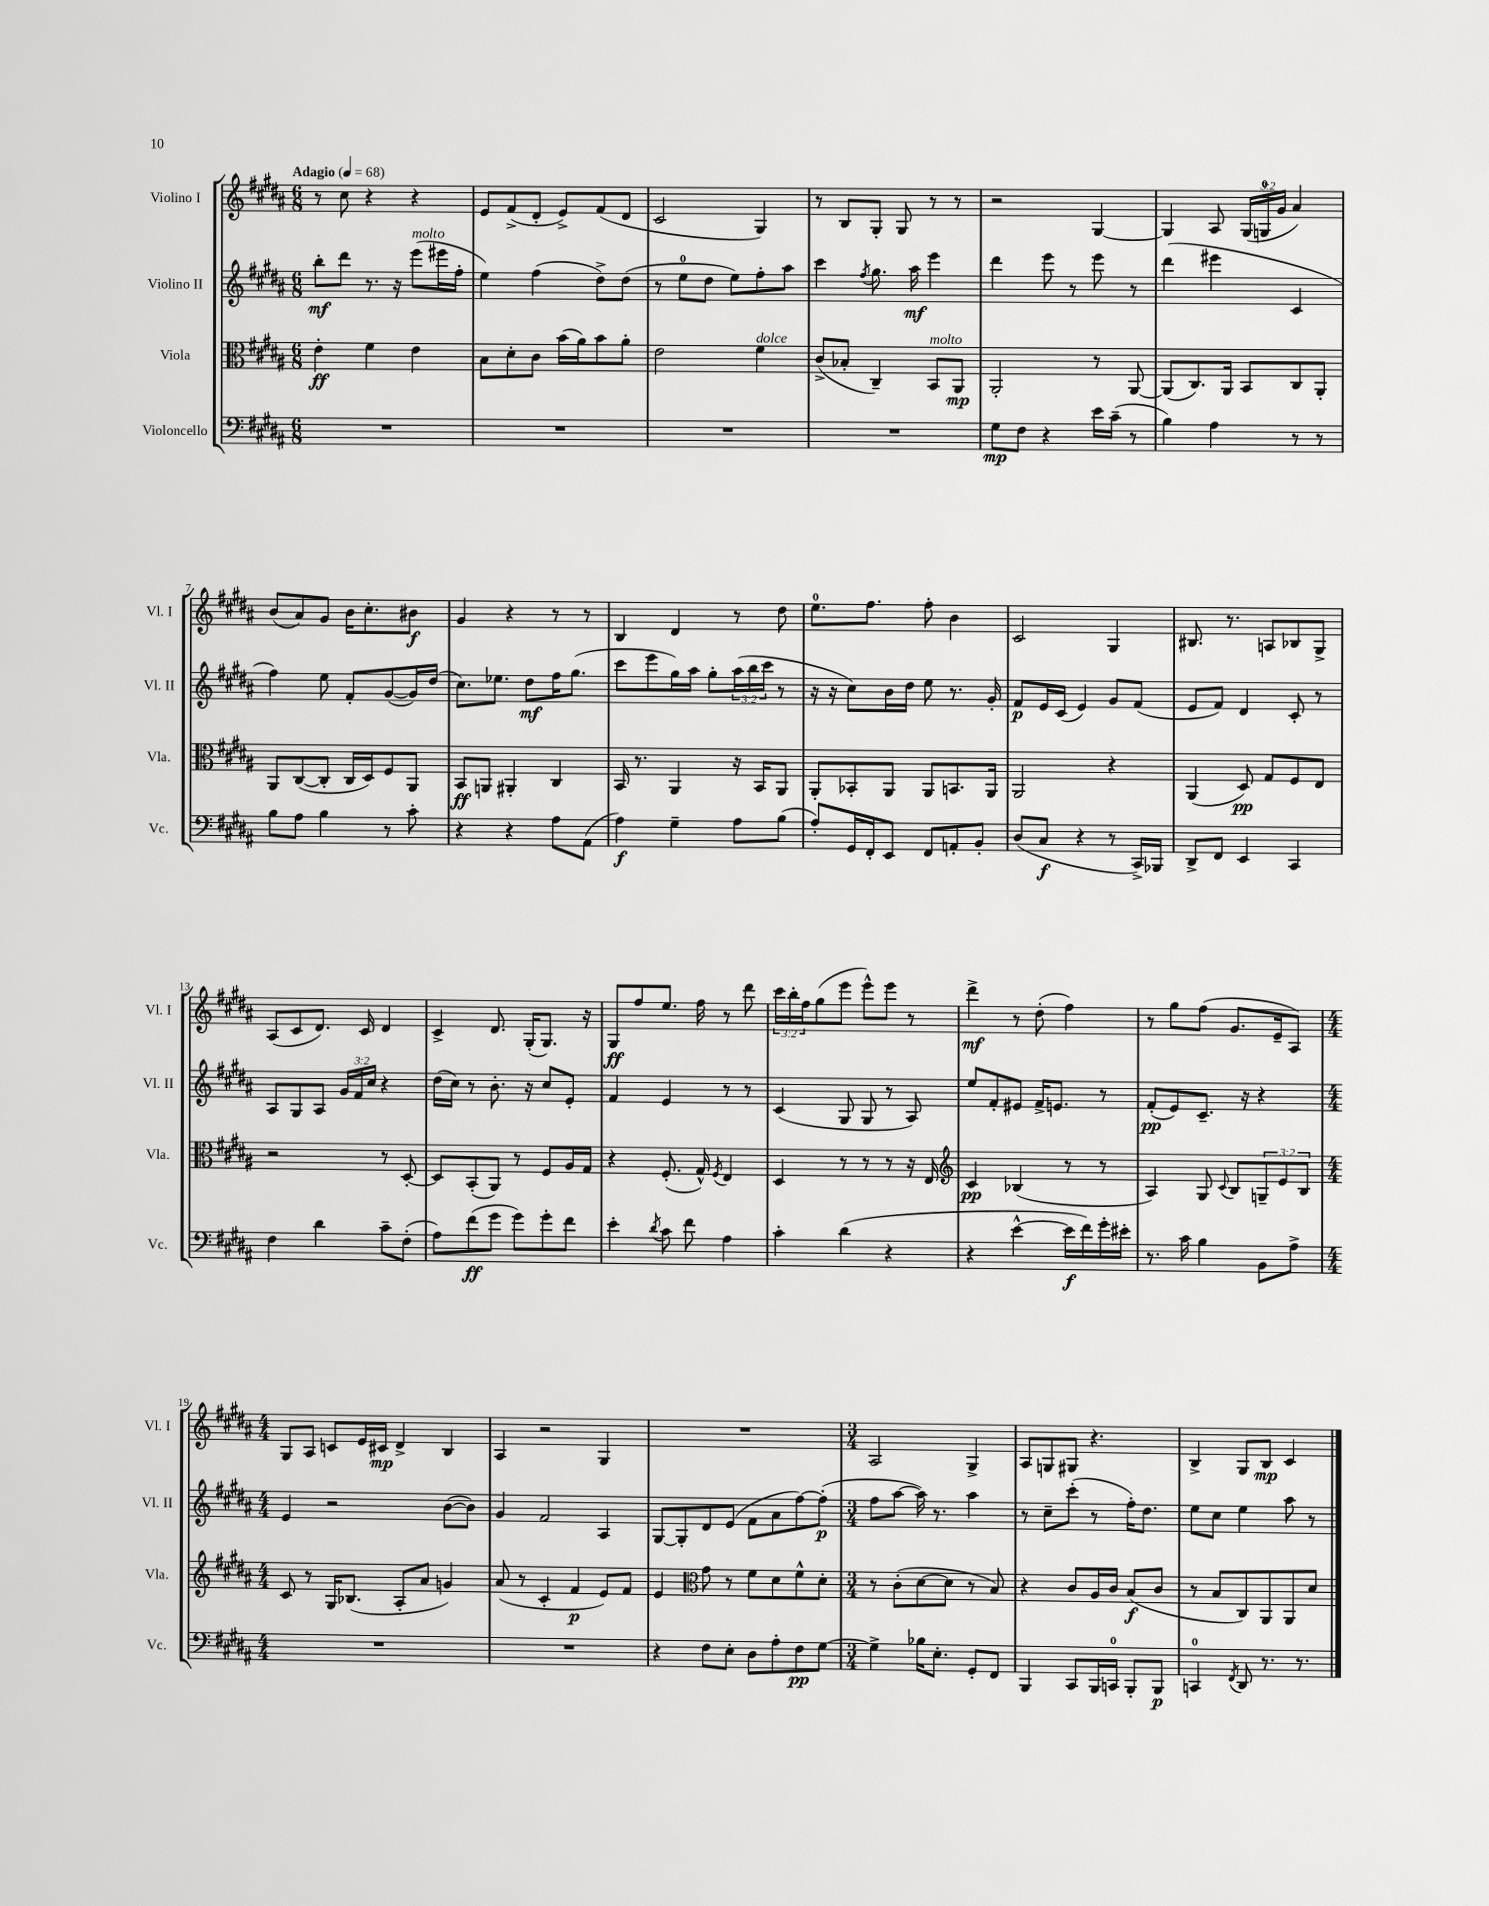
<<
\new StaffGroup <<
\new Staff = "s0" \with { instrumentName = "Violino I" shortInstrumentName = "Vl. I" } {
    \clef treble \key b \major \numericTimeSignature \time 6/8 \override Staff.TupletNumber.text = #tuplet-number::calc-fraction-text \tempo "Adagio" 4 = 68
    r8 cis''8 r4 r4 |
    e'8 fis'8->( dis'8-. e'8->) fis'8( dis'8 |
    cis'2 gis4) |
    r8 b8 gis8-. gis8 r8 r8 |
    r2 gis4~ |
    gis4 ais8 \tuplet 3/2 { gis16( g16-0 gis'16 } ais'4) |
    b'8( ais'8) gis'8 b'16 cis''8.-. bis'8\f |
    gis'4 r4 r8 r8 |
    b4 dis'4 r8 dis''8 |
    e''8.-0 fis''8. fis''8-. b'4 |
    cis'2 gis4 |
    bis8. r8. a8 bes8 gis8-> |
    ais8( cis'8 dis'8.) cis'16 dis'4 |
    cis'4-> dis'8. gis16-.( gis8.) r16 |
    gis8\ff fis''8 e''8. fis''16 r8 dis'''8 |
    \tuplet 3/2 { cis'''16 b''16-. fis''16 } gis''8( e'''8 e'''8-^) e'''8 r8 |
    dis'''4->\mf r8 dis''8-.( fis''4) |
    r8 gis''8 fis''8( gis'8. e'16-- ais8) |
    \numericTimeSignature \time 4/4 gis8 ais8 c'8 e'16 cis'16\mp dis'4-> b4 |
    ais4 r2 gis4 |
    R1 |
    \numericTimeSignature \time 3/4 ais2 gis4-> |
    ais8 g8 gis8 r4. |
    b4-> gis8 b8\mp cis'4 \bar "|." |
}
\new Staff = "s1" \with { instrumentName = "Violino II" shortInstrumentName = "Vl. II" } {
    \clef treble \key b \major \numericTimeSignature \time 6/8 \override Staff.TupletNumber.text = #tuplet-number::calc-fraction-text
    b''8-.\mf dis'''8 r8. r16 e'''8^\markup { \italic "molto" }( eis'''16 fis''16-. |
    e''4) fis''4( dis''8->) dis''8( |
    r8 e''8-0 dis''8 e''8) fis''8-. ais''8 |
    cis'''4 \acciaccatura { fis''8 } gis''8. ais''16\mf e'''4 |
    dis'''4 e'''8 r8 e'''8 r8 |
    dis'''4( eis'''4 cis'4 |
    fis''4) e''8 fis'8-. gis'8~( gis'16) dis''16( |
    cis''8.) ees''8. dis''8\mf fis''16 gis''8.( |
    cis'''8 e'''8 gis''16) ais''16 gis''8-. \tuplet 3/2 { ais''16( b''16 cis'''16 } r8 |
    r16 r16 cis''8) b'16 dis''16 e''8 r8. gis'16-. |
    fis'8\p e'16 cis'16( e'4) gis'8 fis'8( |
    e'8 fis'8) dis'4 cis'8-. r8 |
    ais8 gis8 ais8 \tuplet 3/2 { gis'16 fis'16 cis''16 } r4 |
    dis''16( cis''16) r8 b'8.-. r16 cis''8 e'8-. |
    fis'4 e'4 r8 r8 |
    cis'4( gis8 gis8 r8 ais8) |
    e''8 fis'8-. eis'8 fis'16-> e'8. r8 |
    fis'8-.\pp( e'8) cis'8.-- r16 r4 |
    \numericTimeSignature \time 4/4 e'4 r2 b'8~( b'8) |
    gis'4 fis'2 ais4 |
    gis8~ gis8-. dis'8 e'8( fis'8 ais'8 fis''8~) fis''8-.\p( |
    \numericTimeSignature \time 3/4 fis''8 ais''8~ ais''16) r8. ais''4 |
    r8 cis''8-- cis'''8-.( r8 fis''16-.) dis''8. |
    e''8 cis''8 e''4 ais''8 r8 \bar "|." |
}
\new Staff = "s2" \with { instrumentName = "Viola" shortInstrumentName = "Vla." } {
    \clef alto \key b \major \numericTimeSignature \time 6/8 \override Staff.TupletNumber.text = #tuplet-number::calc-fraction-text
    e'4-.\ff fis'4 e'4 |
    b8 dis'8-. cis'8 b'16( ais'16) b'8 ais'8-. |
    e'2 fis'4^\markup { \italic "dolce" } |
    cis'8->( bes8-. cis4--) b,8^\markup { \italic "molto" } ais,8\mp |
    ais,2-. r8 ais,8~ |
    ais,8( cis8.) ais,16 b,8 cis8 ais,8-. |
    ais,8 cis8~( cis8-. cis16 dis16) fis8 ais,8 |
    b,8\ff a,8 ais,4-. cis4 |
    b,16 r8. ais,4 r16 b,16 ais,8 |
    ais,8-. bes,8-. ais,8 ais,8 b,8. ais,16 |
    ais,2 r4 |
    ais,4( dis8\pp) gis8 fis8 e8 |
    r2 r8 dis8~-. |
    dis8 b,8-.( ais,8) r8 fis8 ais16 gis16 |
    r4 fis8.-.( gis16-^) \acciaccatura { fis8 } e4 |
    dis4 r8 r8 r8 r16 e16 |
    \clef treble cis'4\pp bes4( r8 r8 |
    ais4) gis8 \appoggiatura { cis'8 } b8 \tuplet 3/2 { g8-- e'8 b8 } |
    \numericTimeSignature \time 4/4 cis'8 r8 gis16 bes8.( ais8-. ais'8 g'4) |
    ais'8( r8 cis'4-. fis'4\p e'8) fis'8 |
    e'4 \clef alto gis'8 r8 fis'8 dis'8 fis'8-^ dis'8-. |
    \numericTimeSignature \time 3/4 r8 cis'8-.( dis'8~ dis'8 r8 b8) |
    r4 cis'8 ais16 cis'16 b8\f( cis'8 |
    r8 b8 cis8) ais,8 ais,8 dis'8 \bar "|." |
}
\new Staff = "s3" \with { instrumentName = "Violoncello" shortInstrumentName = "Vc." } {
    \clef bass \key b \major \numericTimeSignature \time 6/8
    R2. |
    R2. |
    R2. |
    R2. |
    gis8\mp fis8 r4 e'16 cis'16--( r8 |
    b4) ais4 r8 r8 |
    b8 ais8 b4 r8 cis'8-. |
    r4 r4 ais8 ais,8( |
    ais4\f) gis4-- ais8 b8( |
    ais8-.) gis,16 fis,16-. e,8 fis,8 a,8-. b,8-. |
    dis8( cis8\f r4 r8 cis,16->) bes,,16 |
    dis,8-> fis,8 e,4 cis,4 |
    fis4 dis'4 cis'8-- fis8-.( |
    ais8) fis'8\ff( gis'8 gis'8) gis'8-. fis'8 |
    e'4-. \acciaccatura { dis'8 } cis'8 fis'8 ais4 |
    cis'4-. dis'4( r4 |
    r4 e'4~-^ e'16\f fis'16) gis'16-. eis'16-. |
    r8. cis'16 b4 b,8 ais8-> |
    \numericTimeSignature \time 4/4 R1 |
    R1 |
    r4 fis8 e8-. dis8 ais8-. fis8\pp gis8~ |
    \numericTimeSignature \time 3/4 gis4-> bes16 e8.-. gis,8-. fis,8 |
    b,,4 cis,8 b,,16 c,16-0 b,,8-. b,,8\p |
    c,4-0 \acciaccatura { fis,8 } dis,8 r8. r8. \bar "|." |
}
>>
>>
